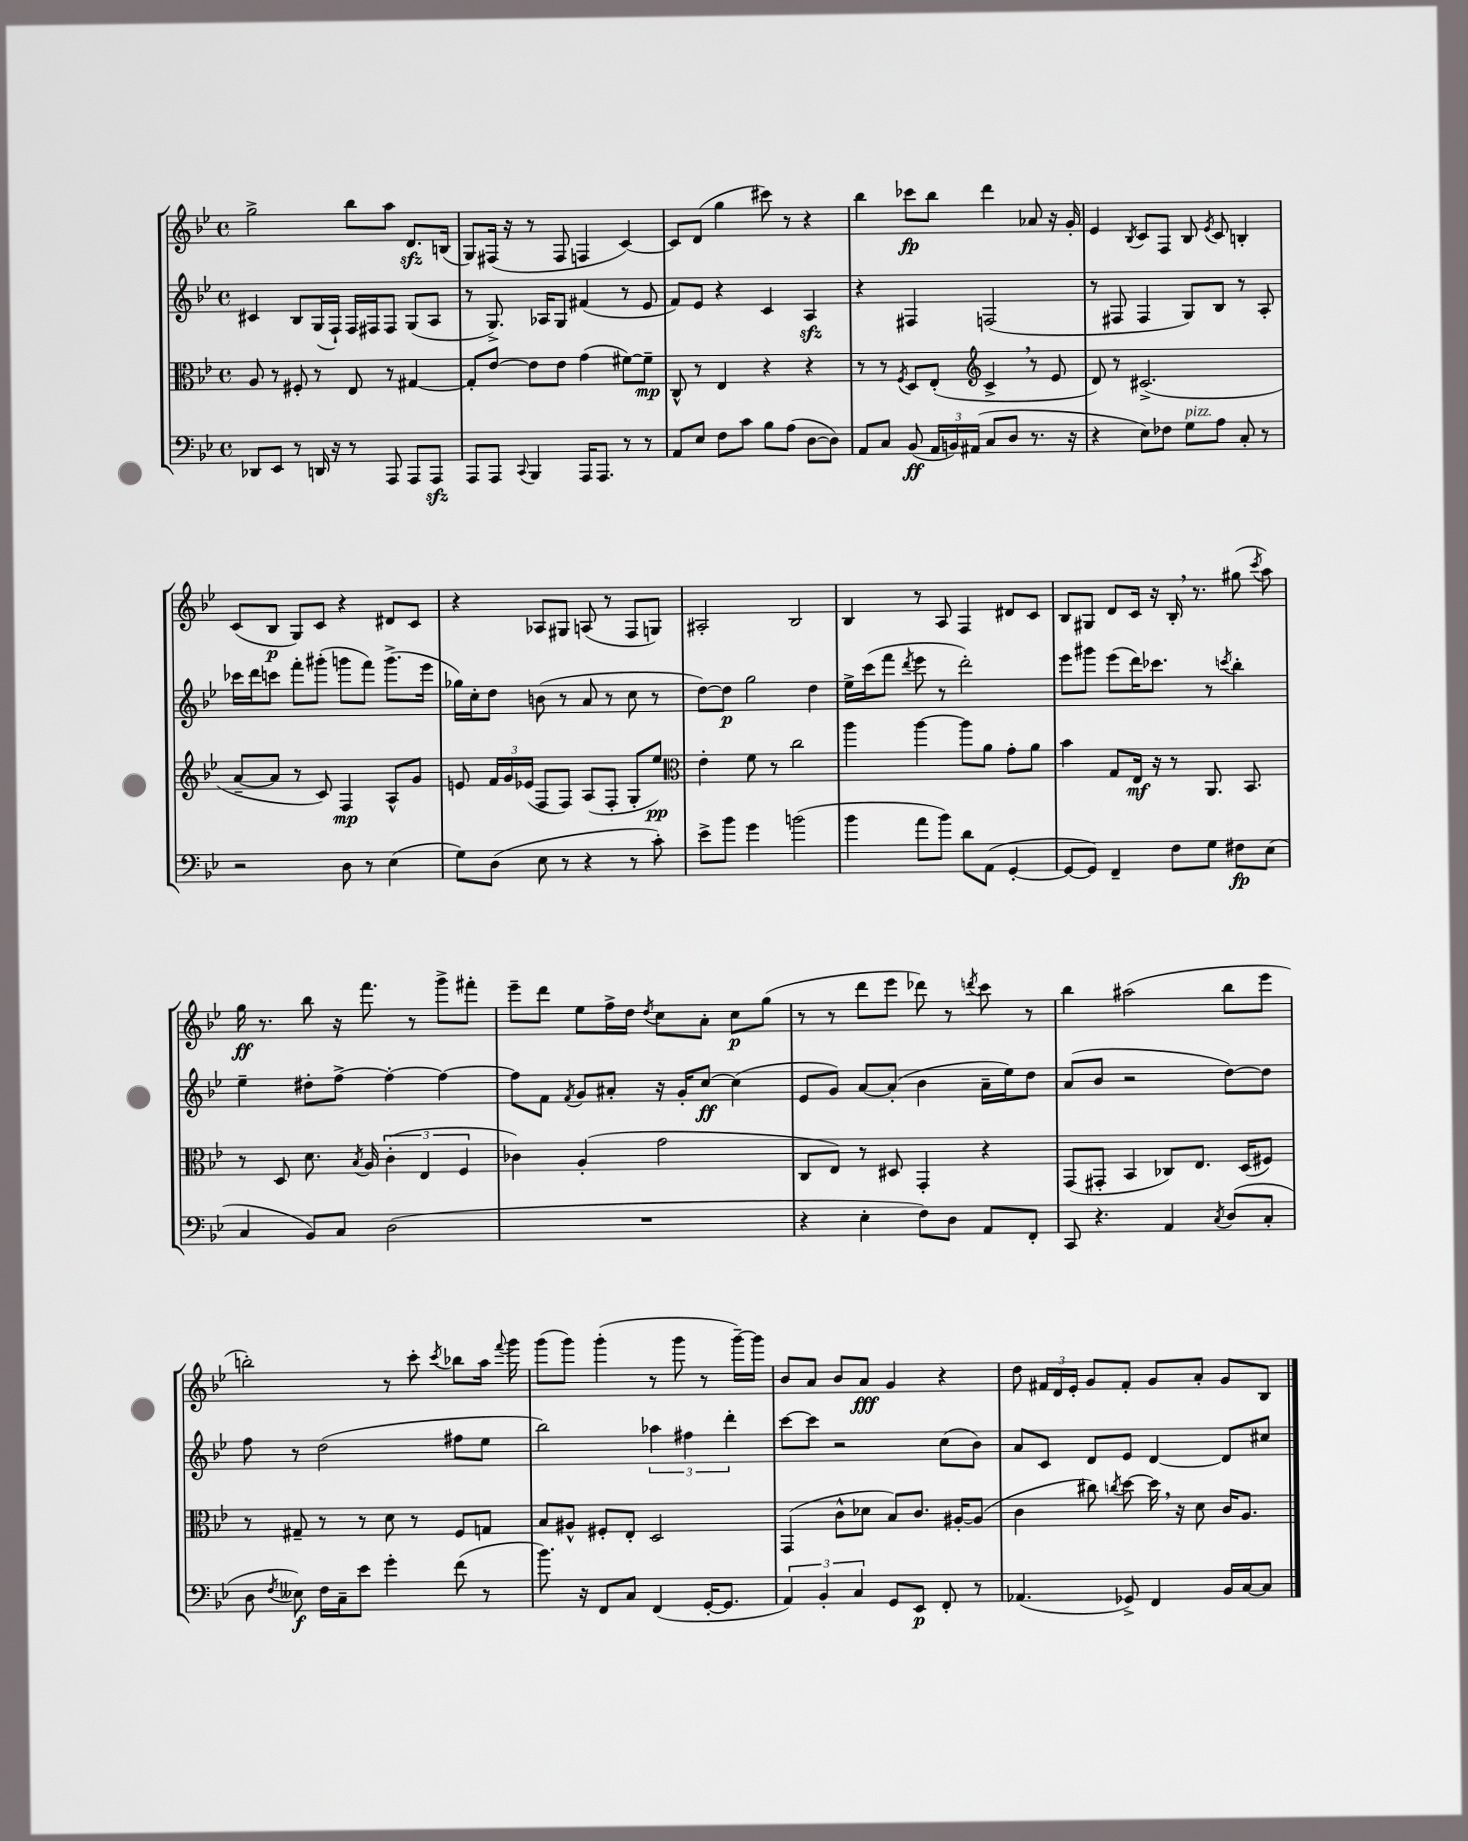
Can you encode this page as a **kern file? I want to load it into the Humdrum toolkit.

**kern	**kern	**kern	**kern
*staff4	*staff3	*staff2	*staff1
*clefF4	*clefC3	*clefG2	*clefG2
*k[b-e-]	*k[b-e-]	*k[b-e-]	*k[b-e-]
*M4/4	*M4/4	*M4/4	*M4/4
*met(c)	*met(c)	*met(c)	*met(c)
8DD-/L	8A/	4c#/	2gg^\
8EE-/J	8r	.	.
8r	8F#'/	8B-/L	.
16DD/	8r	(16G/L	.
16r	.	16F`/JJ)	.
8r	8E-/	16F/LL	8bb-\L
.	.	16F#/J	.
8AAA/	8r	8F#/J	8aa\J
8AAA/L	[4G#/	(8G/L	8.d/L
8AAA/J	.	8A/J	.
.	.	.	(16B/Jk
=	=	=	=
8AAA/L	8G#'/]L	8r	8G/L)
8AAA/J	[8e-/J	8.G^/)	(16F#/Jk
.	.	.	16r
8qqCC/	.	.	.
4BBB-/	8e-\]L	.	8r
.	.	16A-/LK	.
.	8e-\J	8G/J	8F#/
16AAA/LK	(4g\	(4f#/	4F/
8.AAA/J	.	.	.
8r	[8f#\L)	8r	[4c/)
8r	8f#~\]J	8e-/	.
=	=	=	=
8AA/L	8C^^/	8f/L)	8c/]L
8E-/J	8r	8e-/J	(8d/J
8F\L	4E-/	4r	4gg\
8c\J	.	.	.
8B-\L	4r	4c/	8ccc#\)
(8A\J	.	.	8r
[8D\L	4r	4A/	4r
8D\]J)	.	.	.
=	=	=	=
8AA/L	8r	4r	4bb-\
8C/J	8r	.	.
.	8qF/	.	.
(8BB-/	8D/L	4F#/	8ccc-\L
24AA/LL	(8E-'/J	.	8bb-\J
24BB/)	.	.	.
(24AA#/JJ	.	.	.
*	*clefG2	*	*
8C/L	4c^/	(2F/	4ddd\
8D/J	.	.	.
8.r	8r	.	8a-/
.	8e-/	.	16r
16r	.	.	16g'/
=	=	=	=
4r	8d/)	8r	4e-/
.	8r	8F#/	.
.	.	.	8qB-/
8E-\L)	(2.c#^/	4F#/	8c/L
8F-\J	.	.	8F/J
8G\L	.	8G/L)	8B-/
.	.	.	8qe-/
8A\J	.	8B-/J	8c/
8C'/	.	8r	4B'/
8r	.	8A'/	.
=	=	=	=
2r	[8a~/L	16ccc-\LL	(8c/L
.	.	16ddd\J	.
.	8a/]J	8ccc\J	8B-/J
.	8r	8fff'\L	8G/L)
.	8c/)	(8ggg#'\J	8c/J
8D\	4F/	8ggg\L	4r
8r	.	8fff\J)	.
(4E-\	8A^^/L	(8.ggg^\L	8d#/L
.	8g/J	.	8c/J
.	.	16eee-\Jk	.
=	=	=	=
8G\L)	8e/	16gg-\LL)	4r
.	.	16cc'\J	.
(8D\J	24f/LL	8dd\J	.
.	24g/	.	.
.	(24e-/JJ	.	.
8E-\	8F/L	(8b\	8A-/L
8r	8F/J)	8r	8G#/J
4r	(8A/L	8a/	(8A/
.	8F'/J	8r	8r
8r	8G'/L	8cc\	8F/L
8c'\)	8ee-/J)	8r	8G/J)
=	=	=	=
*	*clefC3	*	*
8e-^\L	4e-'\	[8dd\L)	2A#'/
8b-\J	.	8dd\]J	.
4g\	8f\	2gg\	.
.	8r	.	.
(2b\	2cc\	.	2B-/
.	.	4dd\	.
=	=	=	=
4b-\	4aa\	16ee-^\LL	4B-/
.	.	(16ccc\J	.
.	.	8fff\J	.
.	.	8qddd/	.
8a\L	[4aa\	8eee-\	8r
8b-\J)	.	8r	8A/
8d\L	8aa\]L	2ddd'\)	4F/
(8AA\J	8a\J	.	.
[4GG'/	8g'\L	.	8d#/L
.	8a\J	.	8c/J
=	=	=	=
8GG/_L	4b-\	8eee-\L	8B-/L
8GG/]J)	.	8ggg#\J	8G#/J
4FF~/	8G/L	(8eee-\L	8d/L
.	16E-/Jk	16ddd\K)	16c/Jk
.	16r	8.ccc-\J	16r
8F\L	8r	.	16B-'/
.	.	.	8.r
8G\J	8.AA/	8r	.
.	.	8qccc/	.
8F#\L	.	4bb-'\	(8gg#\
.	8.BB-/	.	.
.	.	.	8qccc/
(8E-\J	.	.	8aa\)
=	=	=	=
4C/	8r	4ee-~\	16gg\
.	.	.	8.r
.	8D/	.	.
8BB-/L)	8.d\	8dd#'\L	8bb-\
8C/J	.	[8ff^\J	16r
.	8qB-/	.	.
.	16A/	.	8.fff\
(2D\	(6c'\	4ff'\_	.
.	.	.	8r
.	6E-/	.	.
.	.	4ff\_	8ggg^\L
.	6F/	.	.
.	.	.	8fff#'\J
=	=	=	=
1r	4c-\)	8ff\]L	8eee-~\L
.	.	8f\J	8ddd\J
.	.	8qf/	.
.	(4A'/	8g/L	8ee-\L
.	.	8a#'/J	16ff^\L
.	.	.	16dd\JJ
.	.	.	8qdd/
.	2g\	16r	8cc\L
.	.	16g'/LK	.
.	.	[8cc/J	8a'\J
.	.	(4cc\]	8cc\L
.	.	.	(8gg\J
=	=	=	=
4r	8C/L	8e-/L	8r
.	8E-/J)	8g/J)	8r
4E-'\	8r	[8a/L	8ddd\L
.	8D#/	(8a'/]J	8eee-\J
8F\L)	4GG'/	4b-\	8ddd-\)
8D\J	.	.	8r
.	.	.	8qddd/
8AA/L	4r	16a~\LL	8ccc\
.	.	16ee-\J)	.
8FF'/J	.	8dd\J	8r
=	=	=	=
8CC/	(8GG/L	(8a/L	4bb-\
4.r	8GG#'/J	8b-/J	.
.	4BB-/	2r	(2aa#\
4AA/	8C-/L)	.	.
.	8.E-/J	.	.
8qC/	.	.	.
(8D/L	.	[8dd\L)	8bb-\L
.	(16D/LK	.	.
8C'/J	8F#/J)	8dd\]J	8eee-\J
=	=	=	=
8D\	8r	8ff\	2bb'\)
8qF/	.	.	.
8E--\)	8G#~/	8r	.
16F\LL	8r	(2dd\	.
16C~\J	.	.	.
8e-\J	8r	.	.
4g'\	8d\	.	8r
.	8r	.	8ccc'\
.	.	.	8qccc/
(8f\	8F/L	8ff#\L	8bb-\L
8r	8G/J	8ee-\J	16aa\Jk
.	.	.	8qqfff/
.	.	.	16ggg\
=	=	=	=
8.b-\)	8B-/L	2bb-\)	(8ggg\L
.	8A#^^/J	.	8ggg\J)
16r	.	.	.
8FF/L	8F#'/L	.	(4ggg'\
8C/J	8E-'/J	.	.
(4FF/	2D/	6aa-\	8r
.	.	.	8ggg\
.	.	6ff#\	.
[16GG'/LK	.	.	8r
8.GG/]J	.	.	.
.	.	6ddd'\	.
.	.	.	[16ggg~\LL)
.	.	.	16ggg\]JJ
=	=	=	=
6AA/)	(4GG/	[8ccc\L	8b-/L
.	.	8ccc\]J	8a/J
6BB-'/	.	.	.
.	8c^^\L	2r	8b-/L
6C/	.	.	.
.	8d-\J	.	8a/J
8GG/L	8B-/L)	.	4g/
8EE-/J	8.c/J	.	.
8FF'/	.	(8cc\L	4r
.	[16A#'/LK	.	.
8r	(8A#/]J	8b-\J)	.
=	=	=	=
(4.AA-/	4c\	8a/L	8dd\
.	.	8c/J	24f#/LL
.	.	.	24d/
.	.	.	24e-'/JJ
.	8cc#\)	8d/L	8g/L
.	8qcc/	.	.
8GG-^/)	[8dd\	8e-/J	8f#'/J
4FF/	16dd\]	[4d/	8g/L
.	16r	.	.
.	8d\	.	8a'/J
16BB-/LL	16c/LK	8d/]L	8g/L
[16C/J	8.A/J	.	.
8C/]J	.	8cc#/J	8B-/J
==	==	==	==
*-	*-	*-	*-
